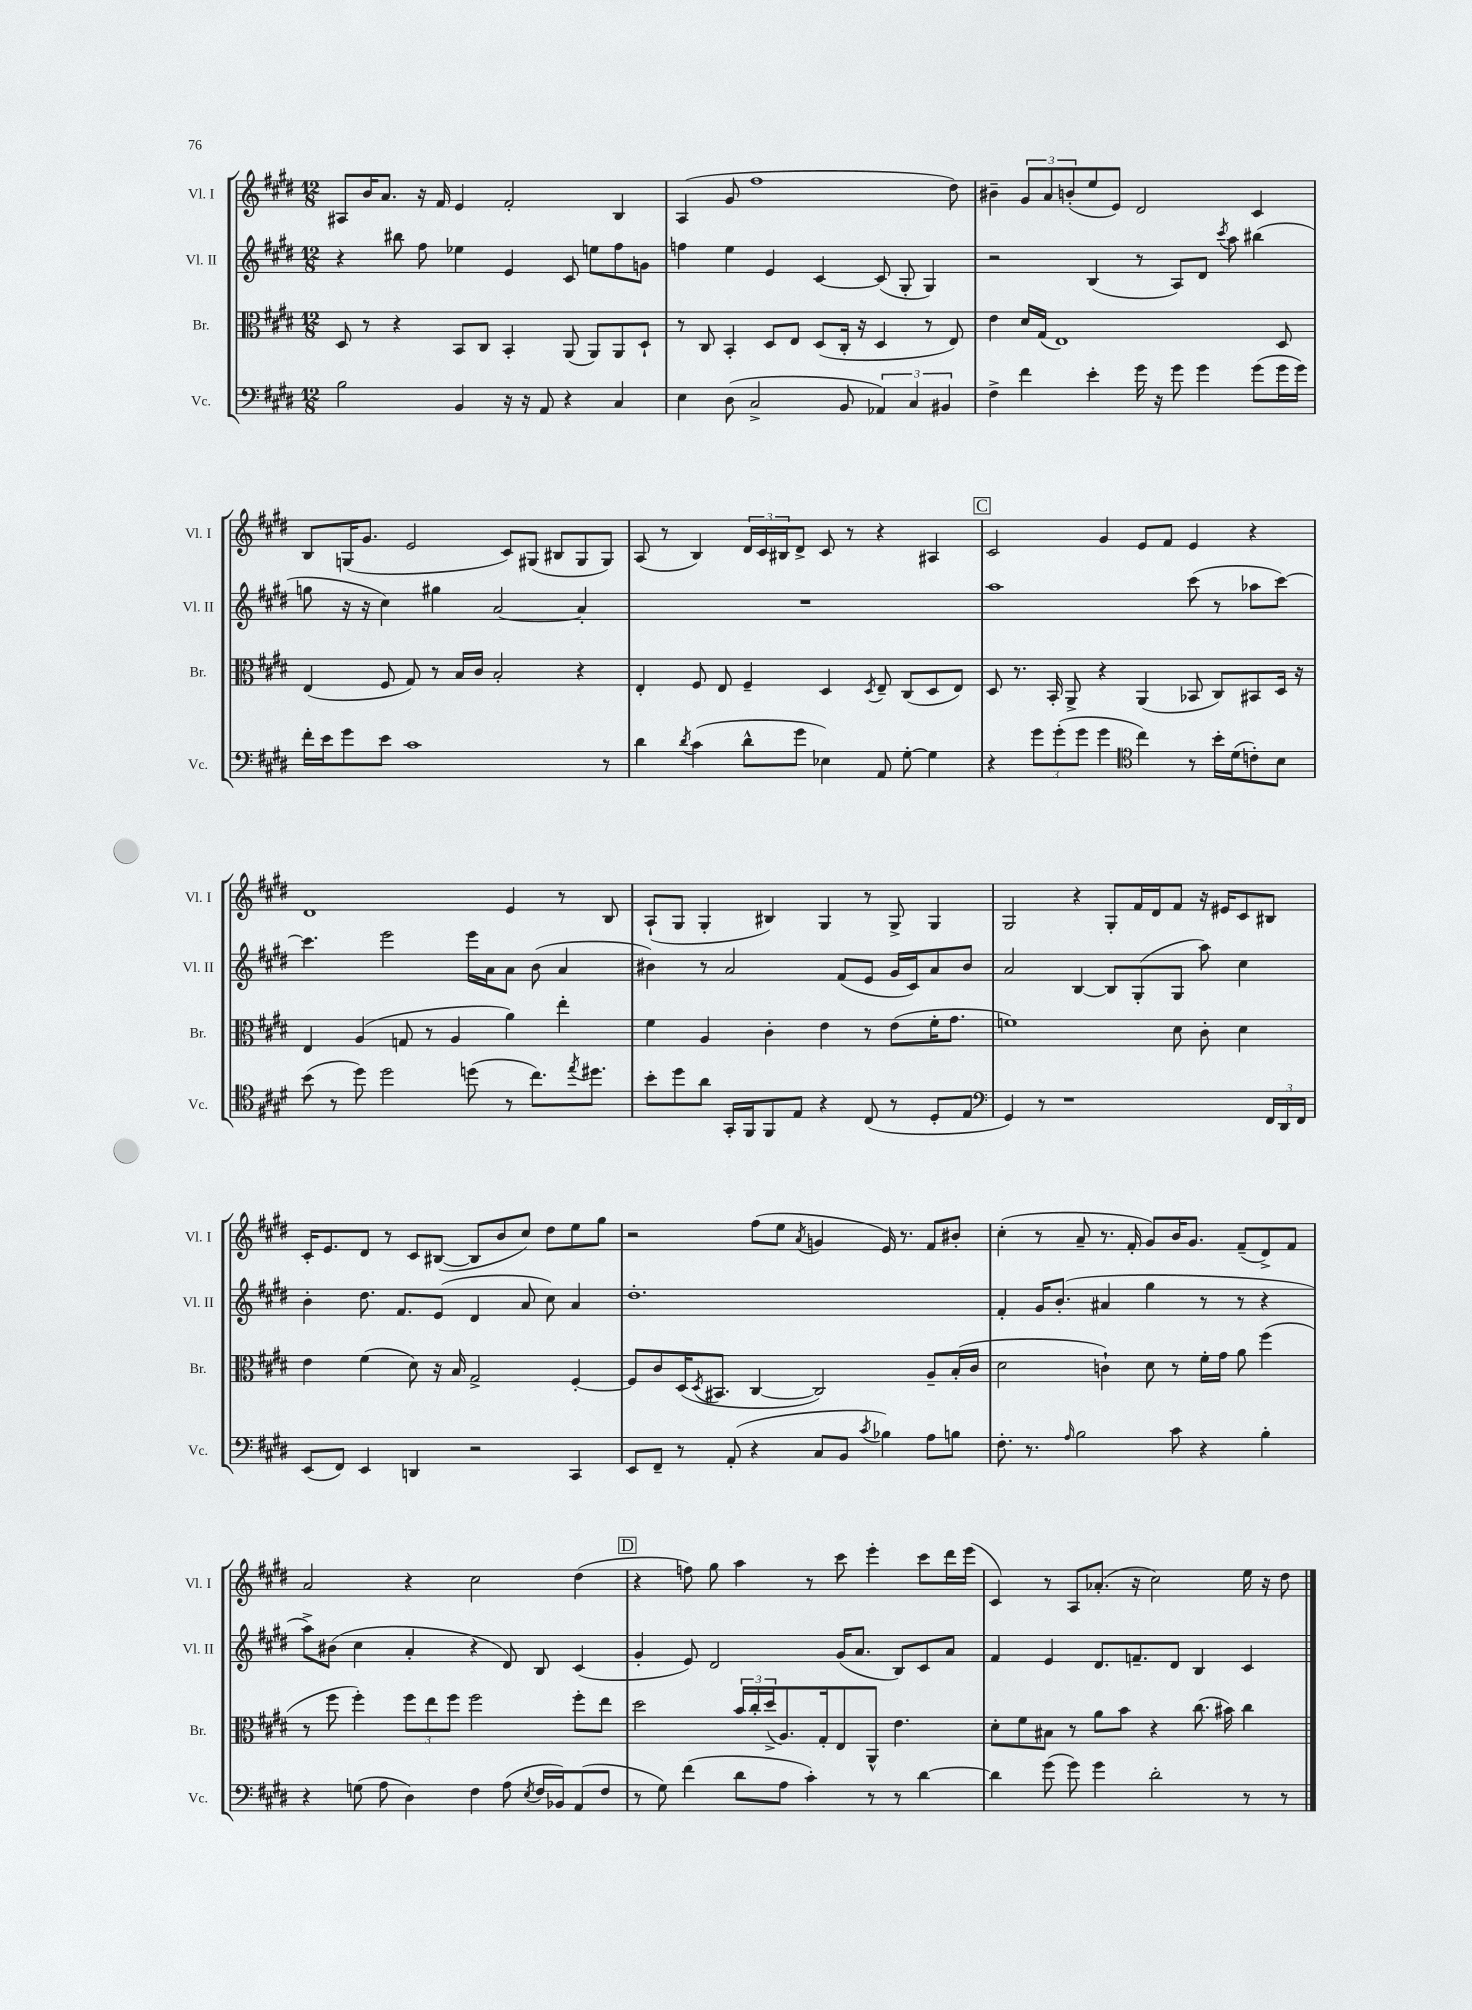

**kern	**kern	**kern	**kern
*staff4	*staff3	*staff2	*staff1
*clefF4	*clefC3	*clefG2	*clefG2
*k[f#c#g#d#]	*k[f#c#g#d#]	*k[f#c#g#d#]	*k[f#c#g#d#]
*M12/8	*M12/8	*M12/8	*M12/8
2B	8D#	4r	8A#
.	8r	.	16b
.	.	.	8.a
.	4r	8bb#	.
.	.	8ff#	16r
.	.	.	16f#
4BB	8BB	4ee-	4e
.	8C#	.	.
16r	4BB'	4e	2f#'
16r	.	.	.
8AA	.	.	.
4r	(8AA	8c#	.
.	8AA)	8ee	.
4C#	8AA	8ff#	4B
.	8D#`	8g	.
=	=	=	=
4E	8r	4ff	(4A
.	8C#	.	.
(8D#	4BB'	4ee	8g#
2C#^	.	.	1ff#
.	8D#	4e	.
.	8E	.	.
.	(8D#	[4c#	.
8BB	16C#'	.	.
.	16r	.	.
6AA-)	4D#	(8c#]	.
.	.	8G#'	.
6C#	.	.	.
.	8r	4G#)	.
6BB#	.	.	.
.	8E)	.	8dd#)
=	=	=	=
4F#^	4e	2r	4b#~
4f#	16d#	.	12g#
.	(16G#	.	.
.	.	.	12a
.	1E)	.	.
.	.	.	(12b'
4e'	.	(4B	8ee
.	.	.	8e)
16g#	.	8r	2d#
16r	.	.	.
8g#	.	8A)	.
4g#	.	8d#	.
.	.	8qccc#	.
.	.	8aa	.
(8g#	.	(4bb#	4c#
16g#	8D#	.	.
16g#)	.	.	.
=	=	=	=
16f#'	(4E	8gg	8B
16e	.	.	.
8g#	.	16r	(16G
.	.	16r	8.g#
8e	8F#	4cc#)	.
1c#	8G#)	.	2e
.	8r	4gg#	.
.	16B	.	.
.	16c#	.	.
.	2B'	[2a	.
.	.	.	8c#)
.	.	.	(8G#
.	.	.	8B#
.	4r	4a']	8G#
8r	.	.	8G#)
=	=	=	=
4d#	4E'	1.r	(8A
.	.	.	8r
8qd#	.	.	.
(4c#	8F#	.	4B)
.	8E	.	.
8d#^^	4F#~	.	24d#
.	.	.	24c#
.	.	.	24B#
8g#	.	.	8d#^
4E-)	4D#	.	8c#
.	.	.	8r
.	8qD#	.	.
8AA	8E~	.	4r
[8G#'	(8C#	.	.
4G#]	8D#	.	4A#
.	8E)	.	.
=	=	=	=
4r	8D#	1aa	2c#
.	8.r	.	.
12g#	.	.	.
.	16BB'	.	.
(12g#'	.	.	.
.	8AA^	.	.
12g#	.	.	.
4g#	4r	.	4g#
*clefC4	*	*	*
4cc#)	(4AA	.	8e
.	.	.	8f#
8r	8BB-	(8ccc#	4e
16b'	8C#)	8r	.
(16d#	.	.	.
8c')	8BB#	8aa-	4r
8B	16D#	[8ccc#)	.
.	16r	.	.
=	=	=	=
(8b	4E	4.ccc#]	1d#
8r	.	.	.
8dd#)	(4A	.	.
2dd#	.	2eee	.
.	8G	.	.
.	8r	.	.
.	4A	.	.
(8dd	.	16eee	.
.	.	16a	.
8r	4a)	8a	4e
8.cc#)	.	(8b	.
.	4ee'	4a	8r
8qee	.	.	.
8.dd#	.	.	.
.	.	.	8B
=	=	=	=
8b'	4f#	4b#)	(8A`
8dd#	.	.	8G#
8a	4A	8r	4G#'
16GG#'	.	2a	.
16FF#	.	.	.
8FF#	4c#'	.	4B#)
8E	.	.	.
4r	4e	.	4G#
.	.	(8f#	.
(8C#	8r	8e	8r
8r	(8e	16g#	8G#^
.	.	16c#)	.
8D#'	16f#'	8a	4G#
.	8.g#	.	.
8E	.	8b#	.
=	=	=	=
*clefF4	*	*	*
4GG#)	1f)	2a	2G#
8r	.	.	.
1r	.	.	.
.	.	[4B	4r
.	.	8B]	8G#'
.	.	(8G#'	16f#
.	.	.	16d#
.	8d#	8G#	8f#
.	8c#'	8aa)	16r
.	.	.	16e#
.	4d#	4cc#	8c#
24FF#	.	.	8B#
24DD#	.	.	.
24FF#	.	.	.
=	=	=	=
(8EE	4e	4b'	16c#'
.	.	.	8.e
8FF#)	.	.	.
4EE	(4f#	8.dd#	8d#
.	.	.	8r
.	.	8.f#	.
4DD	8d#)	.	8c#
.	16r	(8e	([8B#
.	16B	.	.
2r	2G#^	4d#	8B#]
.	.	.	8b
.	.	8a	8cc#)
.	.	8cc#)	8dd#
4CC#	[4F#'	4a	8ee
.	.	.	8gg#
=	=	=	=
8EE	8F#]	1.dd#'	2r
8FF#~	8c#	.	.
8r	(16D#	.	.
.	8qD#	.	.
.	8.BB#	.	.
(8AA'	.	.	.
4r	[4C#	.	(8ff#
.	.	.	8ee
.	.	.	8qa
8C#	2C#])	.	4g
8BB	.	.	.
8qc#	.	.	.
4B-)	.	.	16e)
.	.	.	8.r
8A	8A~	.	8f#
8B	(16B'	.	8b#'
.	16c#	.	.
=	=	=	=
8.F#'	2d#	4f#'	(4cc#'
8.r	.	.	.
.	.	16g#	8r
.	.	(8.b'	.
16qqA	.	.	.
2B	.	.	8a~
.	4c`)	4a#	8.r
.	.	.	16f#'
.	8d#	4gg#	8g#)
8c#	8r	.	16b
.	.	.	8.g#
4r	16f#'	8r	.
.	16g#	.	.
.	8a	8r	(8f#~
4B'	(4ff#	4r	8d#^)
.	.	.	8f#
=	=	=	=
4r	8r	8aa^)	2a
.	8ff#	(8b#	.
(8G	4ff#')	4cc#	.
8A	.	.	.
4D#)	12ff#	4a'	4r
.	12ee	.	.
.	12ff#	.	.
4F#	2ff#	4r	2cc#
(8A	.	8d#)	.
8qE	.	.	.
16F#	.	8B	.
16BB-)	.	.	.
(8AA	8ff#'	(4c#	(4dd#
8F#	8ee	.	.
=	=	=	=
8r	2dd#	4g#'	4r
8G#)	.	.	.
(4f#	.	8e)	8ff)
.	.	2d#	8gg#
8d#	24b	.	4aa
.	24cc#'	.	.
.	(24dd#^	.	.
8A	8.A)	.	.
4c#')	.	.	8r
.	16G#'	.	.
.	8E	(16g#	8ccc#
.	.	8.a	.
8r	8AA^^	.	4eee'
8r	4.e	8B)	.
[4d#	.	8c#	8ccc#
.	.	8a	16ddd#
.	.	.	(16eee
=	=	=	=
4d#]	8d#'	4f#	4c#)
.	8f#	.	.
(8g#	8B#	4e	8r
8g#)	8r	.	8A
4g#	8a	8.d#	(8.a-'
.	8b	.	.
.	.	8.f~	16r
2d#'	4r	.	2cc#)
.	.	8d#	.
.	(8.cc#	4B	.
.	16b#)	.	.
8r	4cc#	4c#	16ee
.	.	.	16r
8r	.	.	8dd#
==	==	==	==
*-	*-	*-	*-
